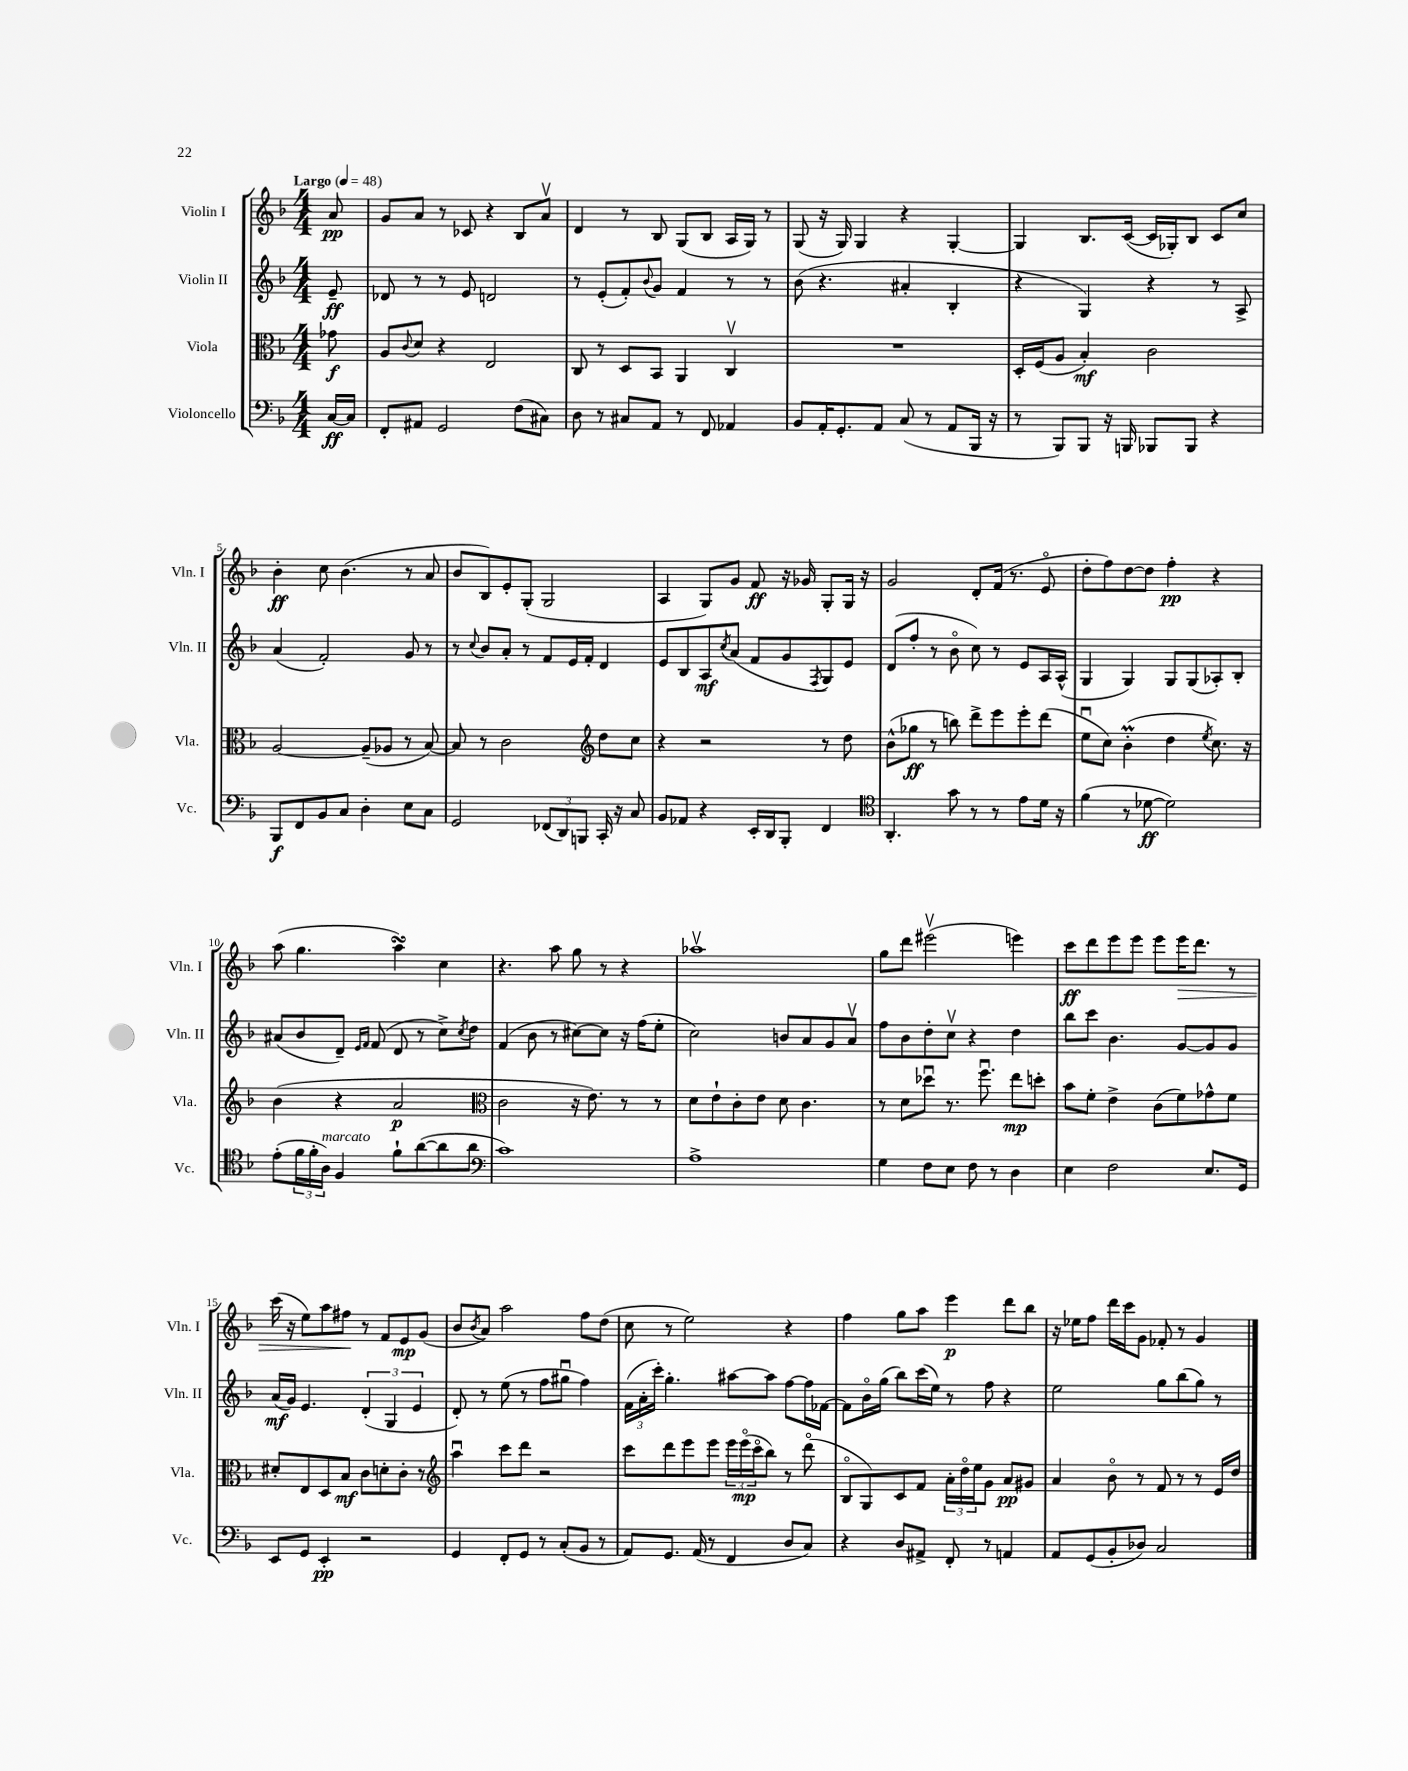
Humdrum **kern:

**kern	**kern	**kern	**kern
*staff4	*staff3	*staff2	*staff1
*clefF4	*clefC3	*clefG2	*clefG2
*k[b-]	*k[b-]	*k[b-]	*k[b-]
*M4/4	*M4/4	*M4/4	*M4/4
*MM48	*MM48	*MM48	*MM48
[16C	8g-	8e~	8a
16C]	.	.	.
=	=	=	=
8FF'	8A	8d-	8g
.	8qqc	.	.
8AA#	8d	8r	8a
2GG	4r	8r	8r
.	.	8e	8c-
.	2E	2d	4r
(8F	.	.	8B-
8C#)	.	.	8av
=	=	=	=
8D	8C	8r	4d
8r	8r	(8e'	.
8C#	8D	8f')	8r
.	.	8qqb-	.
8AA	8BB-	8g	8B-
8r	4AA	4f	(8G
8FF	.	.	8B-
4AA-	4Cv	8r	16A
.	.	.	16G)
.	.	8r	8r
=	=	=	=
8BB-	1r	(8b-	(8G
16AA'	.	4.r	16r
8.GG'	.	.	16G)
.	.	.	4G
8AA	.	.	.
(8C	.	4a#'	4r
8r	.	.	.
8AA	.	4B-'	[4G'
16BBB-	.	.	.
16r	.	.	.
=	=	=	=
8r	16D'	4r	4G]
.	(16F	.	.
8BBB-)	8A	.	.
8BBB-	4B-')	4G)	8.B-
16r	.	.	.
16BBB	.	.	([16c
8BBB-	2c	4r	16c]
.	.	.	16G-')
8BBB-	.	.	8B-
4r	.	8r	8c
.	.	8A^	8cc
=	=	=	=
8BBB-	[2A	(4a	4b-'
8FF	.	.	.
8BB-	.	2f')	8cc
8C	.	.	(4.b-
4D'	(8A~]	.	.
.	8A-	.	.
8E	8r	8g	8r
8C	[8B-)	8r	8a
=	=	=	=
2GG	8B-]	8r	8b-
.	.	8qqcc	.
.	8r	8b-	8B-)
.	2c	8a'	8e'
.	.	8r	(8G'
(12FF-	.	8f	2G
12DD)	.	.	.
.	.	16e	.
12BBB	.	.	.
.	.	16f'	.
*	*clefG2	*	*
16CC'	8dd	4d	.
16r	.	.	.
8C	8cc	.	.
=	=	=	=
8BB-	4r	8e	4A
8AA-	.	8B-	.
4r	2r	8A	8G)
.	.	8qcc	.
.	.	(8a	8g
16EE'	.	8f	8f
16DD	.	.	.
8BBB-'	.	8g	16r
.	.	.	16g-
.	.	8qF	.
4FF	8r	8G)	8G'
.	8dd	8e	16G
.	.	.	16r
=	=	=	=
*clefC4	*	*	*
4.AA'	(8b-^^	(8d	2g
.	8gg-	8ff'	.
.	8r	8r	.
8g	8bb)	8b-o	.
8r	8ddd^	8cc)	8d'
8r	8eee	8r	(16f
.	.	.	8.r
8e	8eee'	8e	.
16d	(8ddd	16A	8eo
16r	.	(16A^^	.
=	=	=	=
(4f	8eeu	4G	8dd'
.	8cc)	.	8ff)
8r	(4b-'	4G)	[8dd
[8d-	.	.	8dd]
2d-])	4dd	8G	4ff'
.	.	(8G	.
.	8qee	.	.
.	8.cc)	8A-')	4r
.	.	8B-'	.
.	16r	.	.
=	=	=	=
(8e'	(4b-	(8a#	(8aa
24f	.	8b-	4.gg
24f'	.	.	.
24A)	.	.	.
4F	4r	8d~)	.
.	.	16qqe	.
.	.	16qqf	.
.	.	(8f	.
8f`	2a	8d	4aa)
([8a	.	8r	.
8a]	.	8cc^)	4cc
.	.	8qcc	.
8a	.	8dd	.
=	=	=	=
*clefF4	*clefC3	*	*
1c)	2c	(4f	4.r
.	.	8b-	.
.	.	8r	8aa
.	16r	[8cc#)	8gg
.	8.e)	.	.
.	.	8cc#]	8r
.	8r	16r	4r
.	.	(16ff	.
.	8r	8ee'	.
=	=	=	=
1A^	8d	2cc)	1aa-v
.	8e`	.	.
.	8c'	.	.
.	8e	.	.
.	8d	8b	.
.	4.c	8a	.
.	.	8g	.
.	.	8av	.
=	=	=	=
4G	8r	8ff	8gg
.	8d	8b-	8ddd
8F	8dd-u	8dd'	(2eee#v
8E	8.r	8ccv	.
8F	.	4r	.
.	8.ffu	.	.
8r	.	.	.
4D	8ee	4dd	4eee)
.	8dd'	.	.
=	=	=	=
4E	8b-	8bb-	8ccc
.	8f'	8ccc	8ddd
2F	4e^	4.b-	8eee
.	.	.	8eee
.	(8c	.	8eee
.	8f)	[8g	16eee
.	.	.	8.ddd
8.E	8g-^^	8g]	.
.	8f	8g	8r
16GG	.	.	.
=	=	=	=
8EE	8d#'	(16a	(16ccc
.	.	16g)	16r
8GG	8E	4.e	8ee)
4EE'	8D	.	8aa
.	8B-	.	8ff#
2r	8c	(6d'	8r
.	8d'	.	8f
.	.	6G	.
.	8c'	.	8e
.	.	6e	.
.	8r	.	(8g
=	=	=	=
*	*clefG2	*	*
4GG	4aau	8d')	8b-
.	.	.	8qb-
.	.	8r	8a)
8FF'	8ccc	(8ee	2aa
8GG	8ddd	8r	.
8r	2r	8ff	.
(8C'	.	8gg#u	.
8BB-	.	4ff)	8ff
8r	.	.	(8dd
=	=	=	=
8AA)	8ccc	(24f	8cc
.	.	24a'	.
.	.	24ccc')	.
8.GG	8ddd	4.gg'	8r
.	8eee	.	2ee)
(16AA	.	.	.
8r	8eee	.	.
4FF	24eee	[8aa#	.
.	(24eeeo	.	.
.	24ccco	.	.
.	8bb-)	8aa#]	.
8D	8r	[8ff	4r
8C)	(8dddo	16ff]	.
.	.	[16f-	.
=	=	=	=
4r	8B-o	8f-]	4ff
.	8G)	16b-o	.
.	.	(16gg	.
8D	8c	8bb-)	8gg
8AA#^	8f	(16ccc	8aa
.	.	16ee)	.
8FF'	24a'	8r	4eee
.	24ddo	.	.
.	24ee	.	.
8r	8g	8ff	.
4AA	8a	4r	8ddd
.	8g#	.	8bb-
=	=	=	=
8AA	4a	2ee	16r
.	.	.	16ee-
(8GG	.	.	8ff
8BB-'	8b-o	.	16ddd
.	.	.	16ccc
8D-)	8r	.	8g
2C	8f	8gg	8f-'
.	8r	(8bb-	8r
.	8r	8gg)	4g
.	16e	8r	.
.	16dd	.	.
==	==	==	==
*-	*-	*-	*-
